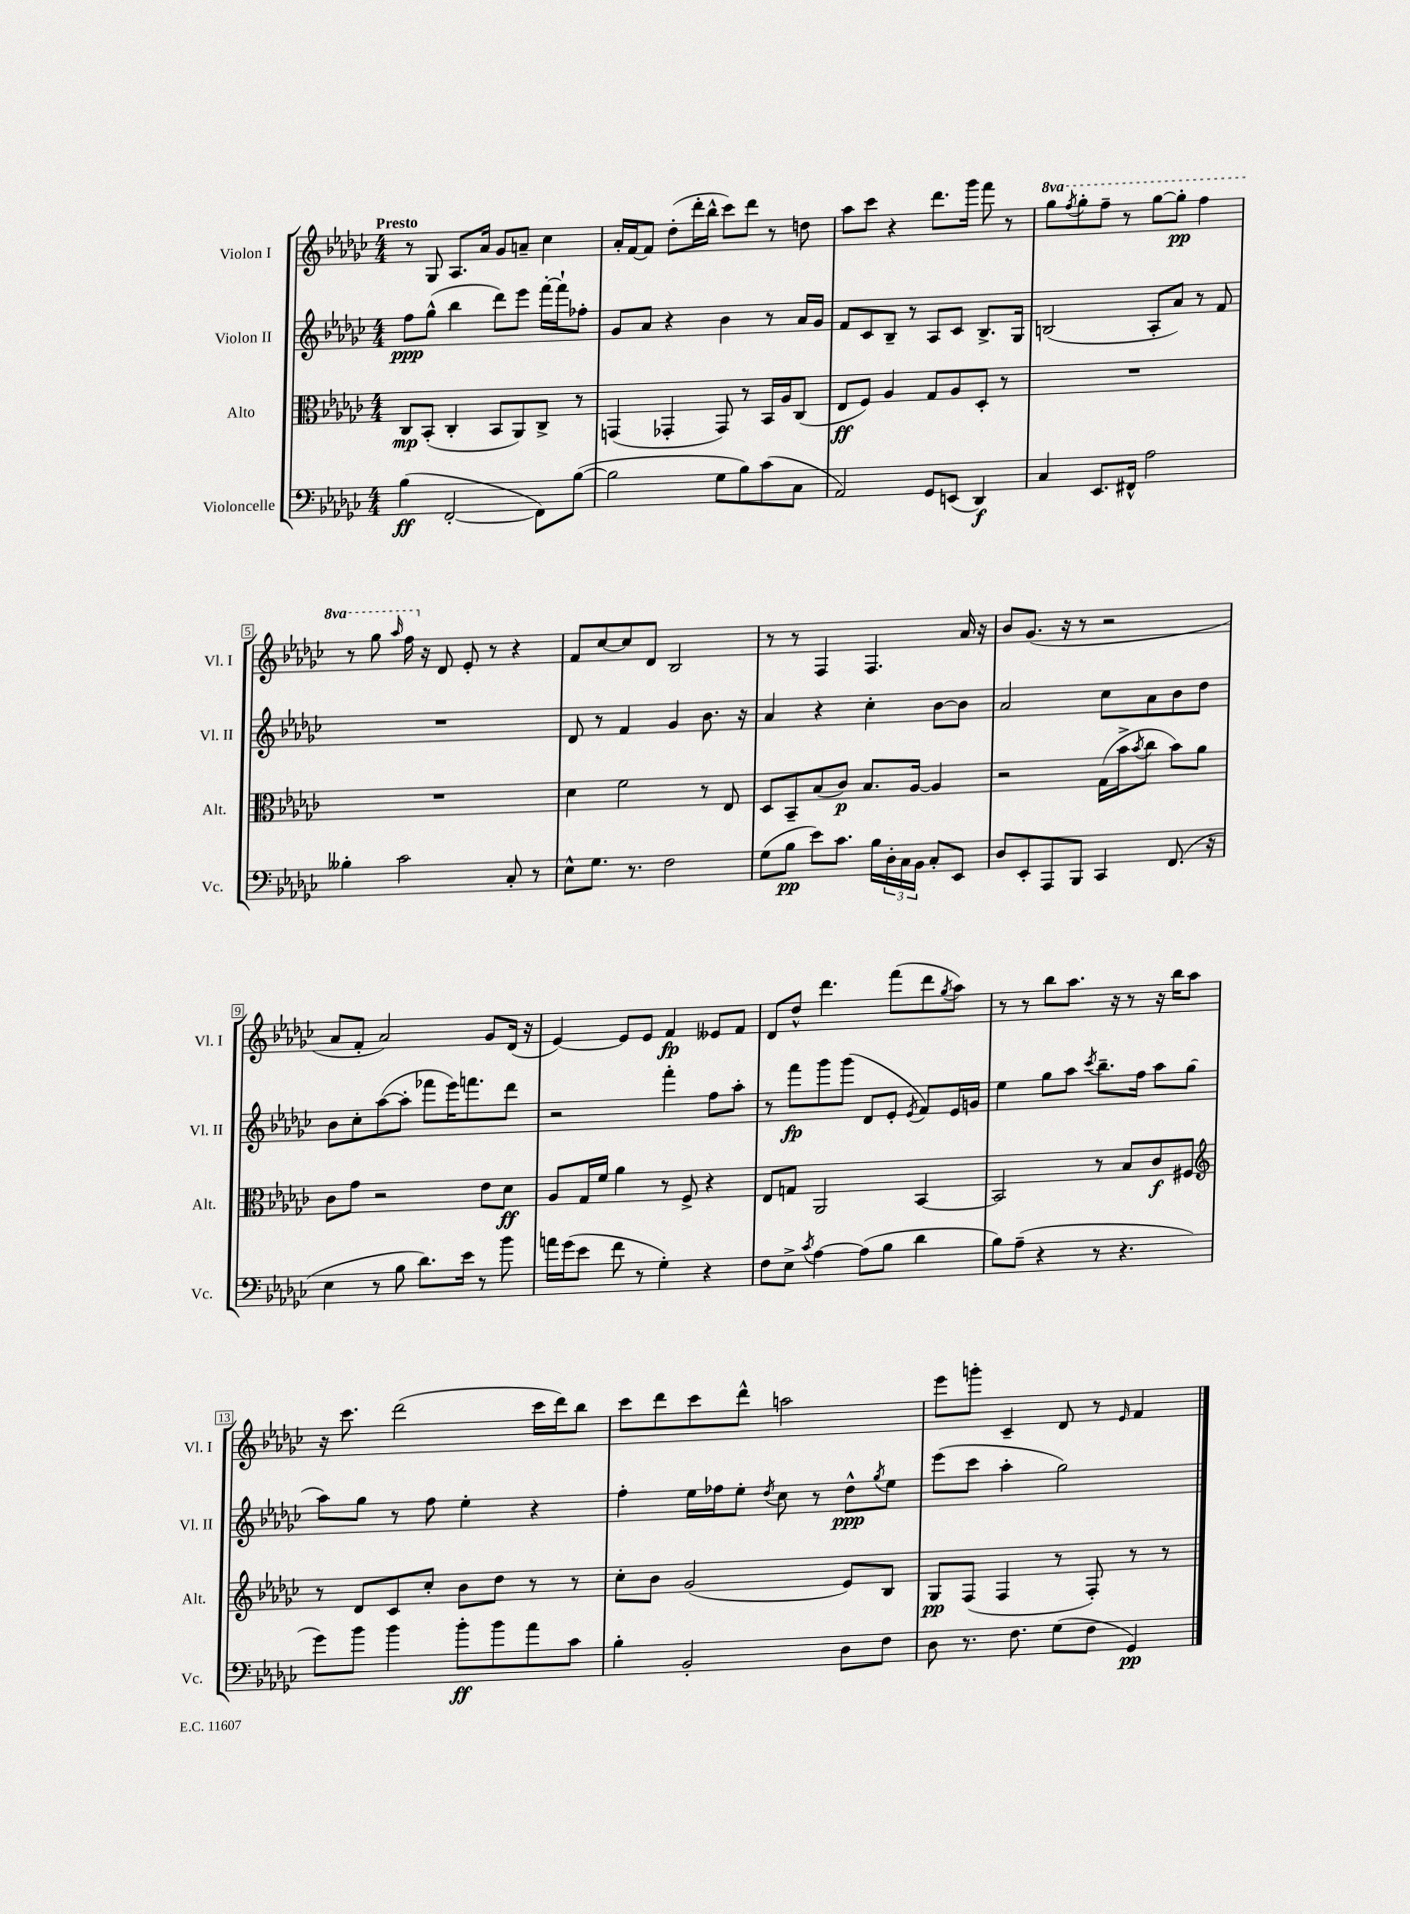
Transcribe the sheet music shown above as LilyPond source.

<<
\new StaffGroup <<
\new Staff = "s0" \with { instrumentName = "Violon I" shortInstrumentName = "Vl. I" } {
    \clef treble \key ges \major \numericTimeSignature \time 4/4 \set Staff.ottavationMarkups = #ottavation-simple-ordinals \tempo "Presto"
    r8 ges8 aes8. aes'16 ges'8 a'8-- ces''4 |
    aes'16-. f'16~ f'8 des''8-.( des'''16-. bes''16-^ ces'''8) des'''8 r8 d''8 |
    aes''8 ces'''8 r4 des'''8. ges'''16 f'''8 r8 |
    \ottava #1 ges'''8 \acciaccatura { f'''8 } ges'''8-. f'''8-- r8 ges'''8~ ges'''8-.\pp f'''4 |
    r8 ges'''8 \grace { aes'''16 } f'''16 \ottava #0 r16 des'8 ees'8-. r8 r4 |
    f'8 ces''8~ ces''8 des'8 bes2 |
    r8 r8 f4 f4. aes'16 r16 |
    bes'8 ges'8.( r16 r8 r2 |
    aes'8 f'8-. aes'2) ges'8 des'16( r16 |
    ees'4~) ees'8 ees'8 f'4\fp eeses'8 f'8 |
    des'8 des''8-^ des'''4. f'''8( des'''8 \acciaccatura { ges''8 } aes''8) |
    r8 r8 bes''8 aes''8. r16 r8 r16 bes''16 aes''8 |
    r16 ces'''8. des'''2( ces'''16 des'''16) bes''8 |
    ces'''8 des'''8 ces'''8 des'''8-^ a''2 |
    ees'''8 g'''8-. ces'4-- des'8 r8 \grace { ees'16 } f'4 \bar "|." |
}
\new Staff = "s1" \with { instrumentName = "Violon II" shortInstrumentName = "Vl. II" } {
    \clef treble \key ges \major \numericTimeSignature \time 4/4
    f''8\ppp ges''8-^( bes''4 des'''8) ees'''8 f'''16~-. f'''16-! fes''8-. |
    ges'8 aes'8 r4 bes'4 r8 aes'16 ges'16 |
    f'8 ces'8 bes8-- r8 aes8 ces'8 bes8.-> ges16 |
    b2( aes8-. aes'8) r8 f'8 |
    R1 |
    des'8 r8 f'4 ges'4 bes'8. r16 |
    aes'4 r4 ces''4-. bes'8~ bes'8 |
    aes'2 ces''8 aes'8 bes'8 des''8 |
    bes'8 ces''8-. aes''8~( aes''8-. fes'''8 ees'''16) f'''8. des'''8 |
    r2 f'''4-. f''8 aes''8-. |
    r8 f'''8\fp ges'''8 ges'''8( des'8 ees'8-. \acciaccatura { ees'8 } f'8) ees'16 g'16 |
    ees''4 ges''8 aes''8 \acciaccatura { ces'''8 } bes''8.-- f''16 aes''8 ges''8( |
    aes''8) ges''8 r8 f''8 ees''4-. r4 |
    f''4-. ees''16 fes''16 ees''8-. \acciaccatura { des''8 } ces''8 r8 des''8-^\ppp \acciaccatura { ges''8 } ees''8 |
    ees'''8( ces'''8 aes''4-. ges''2) \bar "|." |
}
\new Staff = "s2" \with { instrumentName = "Alto" shortInstrumentName = "Alt." } {
    \clef alto \key ges \major \numericTimeSignature \time 4/4
    ces8\mp bes,8-.( ces4-. bes,8 aes,8) ces8-> r8 |
    g,4( ges,4-. ges,8) r8 bes,16 aes16 ces8( |
    ees8\ff f8) aes4 ges8 aes8 des8-. r8 |
    R1 |
    R1 |
    des'4 f'2 r8 ees8 |
    des8 bes,8-- bes8( ces'8\p) bes8. aes16~ aes4 |
    r2 ges16( bes'16-> \acciaccatura { bes'8 } ces''8 bes'8) aes'8 |
    ces'8 ges'8 r2 ees'8 des'8\ff |
    aes8 ges16 f'16 aes'4 r8 f8-> r4 |
    ees8 g8 aes,2 bes,4~ |
    bes,2 r8 bes8 ces'8\f fis8 |
    \clef treble r8 des'8 ces'8 ces''8-. bes'8 des''8 r8 r8 |
    ces''8-. bes'8 ges'2( ees'8) bes8 |
    ges8\pp f8( f4 r8 f8-.) r8 r8 \bar "|." |
}
\new Staff = "s3" \with { instrumentName = "Violoncelle" shortInstrumentName = "Vc." } {
    \clef bass \key ges \major \numericTimeSignature \time 4/4
    bes4\ff( f,2~-. f,8) bes8~( |
    bes2 ges8 bes8) ces'8( ces8 |
    aes,2) ges,8 e,8( des,4\f) |
    ces4 ees,8. fis,16-^ aes2 |
    beses4-. ces'2 ces8-. r8 |
    ees8-^ ges8. r8. f2 |
    ges8( bes8\pp ees'8) ces'8. bes16 \tuplet 3/2 { des16-. ces16 bes,16 } ces8-. ees,8 |
    des8 ees,8-. aes,,8 bes,,8 ces,4 f,8.( r16 |
    ees4 r8 bes8 des'8.) ees'16 r8 bes'8 |
    a'16 ges'16( ees'8 f'8 r8 ges4-.) r4 |
    f8 ees8-> \acciaccatura { ces'8 } aes4~ aes8( bes8 des'4 |
    bes8) aes8--( r4 r8 r4. |
    ges'8) bes'8 bes'4 bes'8-.\ff bes'8 aes'8 ces'8 |
    bes4-. bes,2-. des8 f8 |
    des8 r8. f8. ges8( f8 ges,4\pp) \bar "|." |
}
>>
>>
\layout { \context { \Score \override BarNumber.stencil = #(make-stencil-boxer 0.1 0.3 ly:text-interface::print) } }
